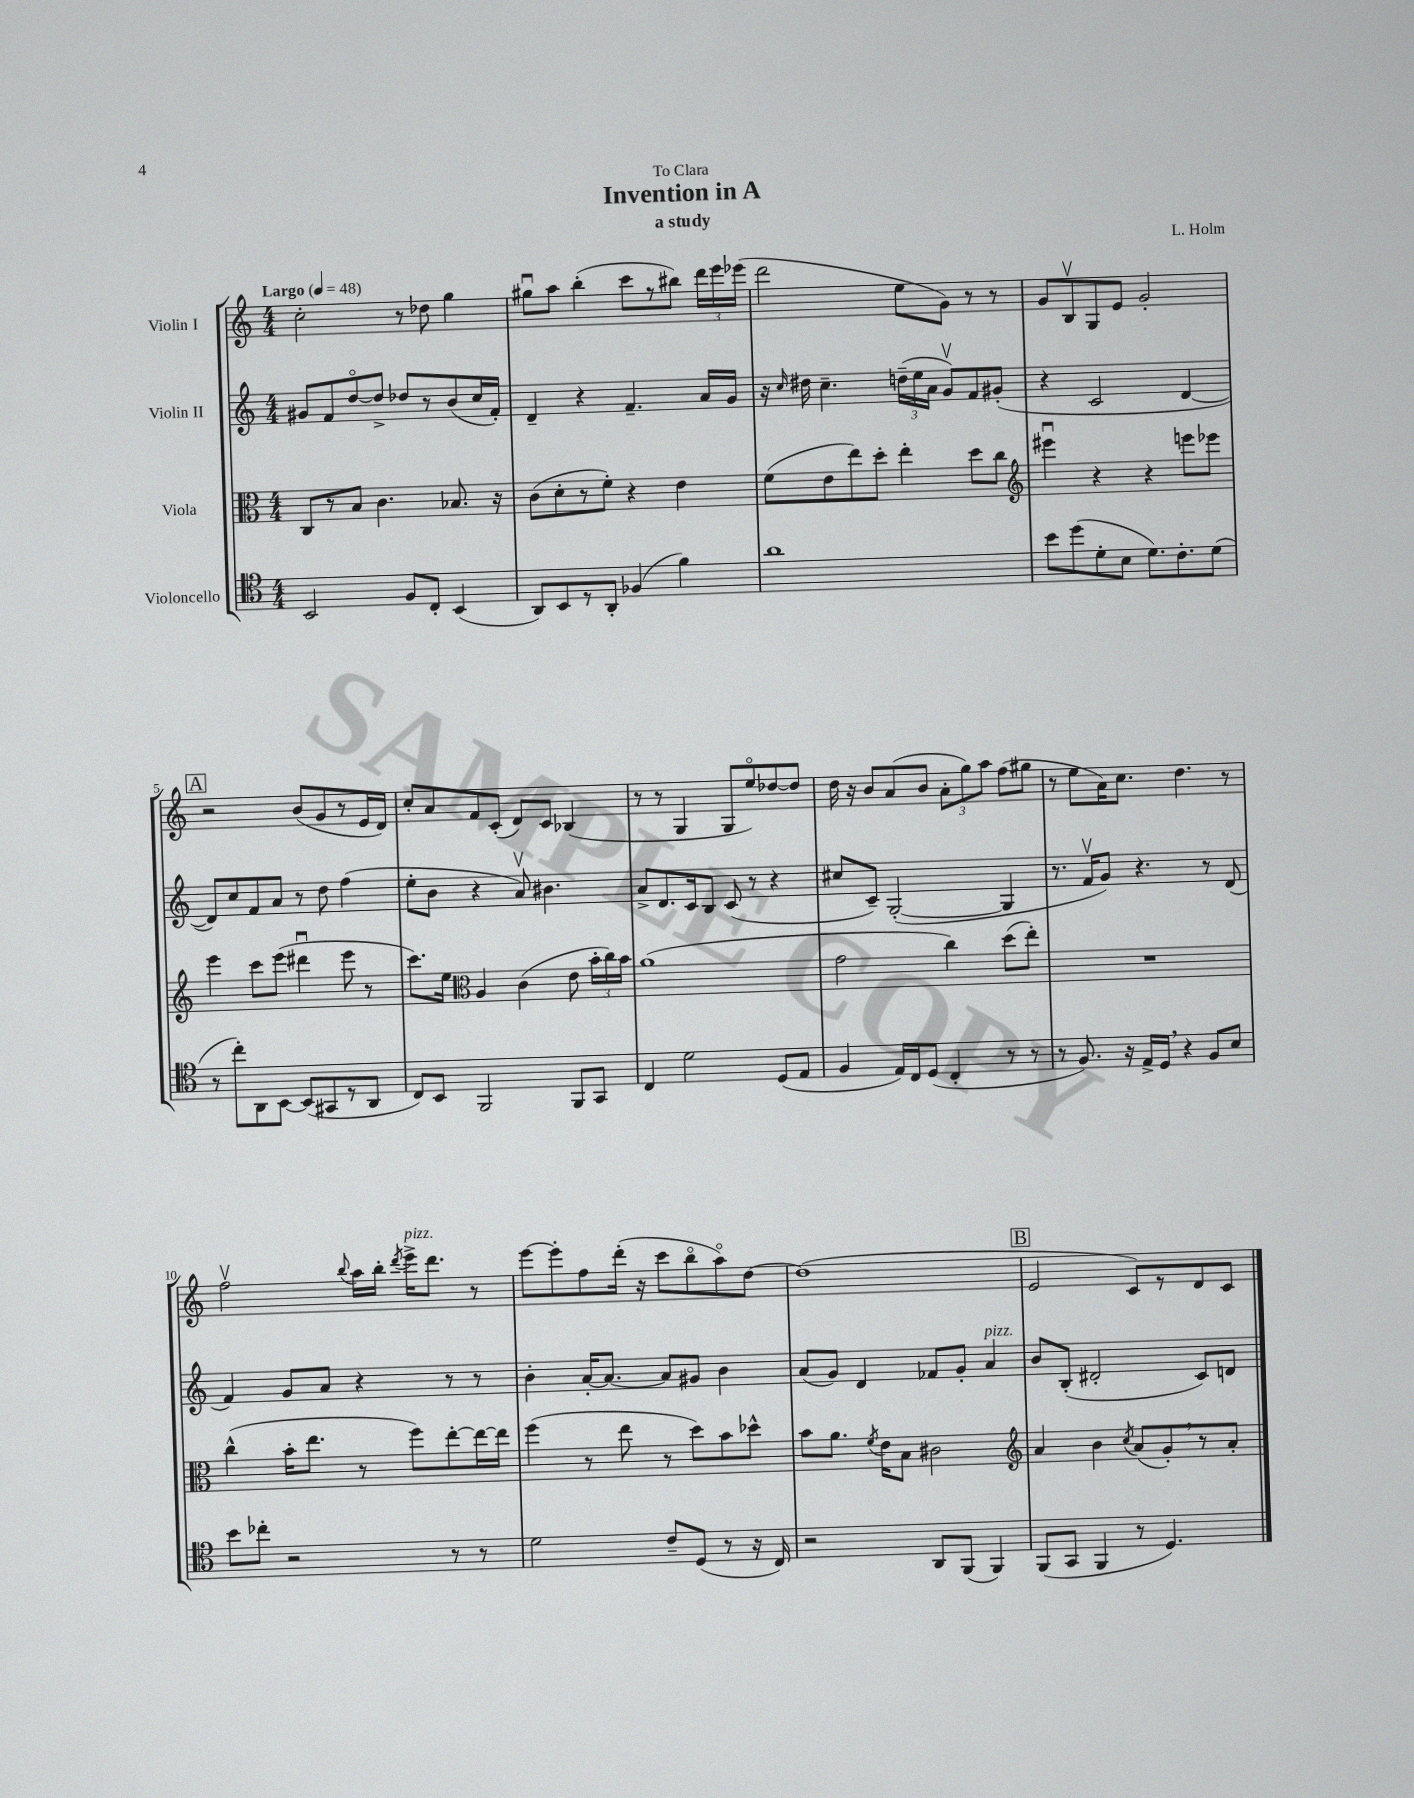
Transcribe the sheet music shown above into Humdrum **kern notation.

**kern	**kern	**kern	**kern
*staff4	*staff3	*staff2	*staff1
*clefC4	*clefC3	*clefG2	*clefG2
*k[]	*k[]	*k[]	*k[]
*M4/4	*M4/4	*M4/4	*M4/4
*MM48	*MM48	*MM48	*MM48
2BB	8C	8g#	2cc'
.	8r	8f	.
.	8B	[8ddo	.
.	4.c	8dd^]	.
8F	.	8dd-	8r
8C'	.	8r	8dd-
(4BB	8.B-	(8b	4gg
.	.	16cc	.
.	16r	16f')	.
=	=	=	=
8AA)	(8c	4d~	8gg#u
8BB	8d'	.	8aa
8r	8r	4r	(4bb'
8AA'	8f')	.	.
(4F-	4r	4.f~	8ccc
.	.	.	8r
4f)	4e	.	8bb#)
.	.	16a	24ddd
.	.	.	24eee
.	.	16g	.
.	.	.	(24eee-
=	=	=	=
1a	(8f	16r	2ddd
.	.	16qqcc	.
.	.	16dd#	.
.	8e	4.cc~	.
.	8ee)	.	.
.	8dd'	.	.
.	4ee'	(24dd~	8ee
.	.	24ee	.
.	.	24a	.
.	.	8gv)	8g)
.	8dd	8f	8r
.	8cc	(8g#'	8r
=	=	=	=
*	*clefG2	*	*
8b	4eee#u	4r	8g
(8dd	.	.	8Bv
8d'	4r	2c	8G
8B	.	.	8e
8.d)	4r	.	2g'
8.c'	.	.	.
.	8eee	[4d	.
(8d	8eee-	.	.
=	=	=	=
8r	4eee	8d])	2r
8cc')	.	8cc	.
8AA	8ccc	8f	.
[8BB	(8eee	8a	.
(8BB]	4ddd#u	8r	(8b
8GG#	.	8dd	8g
8r	8eee	(4ff	8r
8AA	8r	.	16e
.	.	.	16d)
=	=	=	=
8C)	8.ccc)	8ee'	8cc'
8BB	.	8b	8a
.	16ee	.	.
*	*clefC3	*	*
2FF	4A	4r	8f
.	.	.	(8c'
.	(4c	8av)	8d)
.	.	4.b#	8c
8FF	8e	.	(4B-
8GG	24b'	.	.
.	24cc)	.	.
.	24b	.	.
=	=	=	=
4C	(1a	8a^	8r
.	.	8.d	8r
2d	.	.	4G
.	.	16c	.
.	.	8B	.
.	.	(8c	8G
.	.	8r	8eeo)
(8D	.	4r	[8dd-
8E	.	.	8dd-]
=	=	=	=
4F	2g	8cc#	16dd
.	.	.	16r
.	.	8c~)	8b
16E)	.	([2G'	(8a
16C	.	.	.
(8D	.	.	8b
4C'	4cc)	.	12a'
.	.	.	12gg)
.	.	.	12aa
8r	(8dd	4G]	(8ff
8r	8ee')	.	8gg#
=	=	=	=
8r	1r	8.r	8r
8.F)	.	.	8ee
.	.	16fv	.
.	.	8g)	16a)
16r	.	.	8.cc
16E^	.	4.r	.
16D	.	.	.
4r	.	.	4.dd
8F	.	8r	.
8B	.	(8d	8r
=	=	=	=
8b	(4cc^^	4f)	2ffv
8cc-'	.	.	.
2r	16b'	8g	.
.	8.ee	.	.
.	.	8a	.
.	.	.	8qqbb
.	8r	4r	16aa
.	.	.	16bb'
.	.	.	8qddd
.	8ff)	.	16eee^
.	.	.	8.ddd
8r	[8ee'	8r	.
8r	16ee_	8r	8r
.	16ee]	.	.
=	=	=	=
2d	(4ff	4b'	[8eee
.	.	.	8eee']
.	8r	[16a'	8ff
.	.	8.a_	.
.	8ee	.	(16ddd'
.	.	.	16r
8c~	8r	8a]	8ccc
(8D	8dd)	8g#	8bbo
8r	8b	4b	8aao)
16r	8dd-^^	.	[8dd
16C)	.	.	.
=	=	=	=
2r	8b	(8a	(1dd]
.	8.a	8g)	.
.	.	4d	.
.	8qf	.	.
.	16e	.	.
.	8B	.	.
8AA	2c#	8f-	.
(8FF	.	8g'	.
4FF)	.	4a	.
=	=	=	=
*	*clefG2	*	*
(8FF	4a	8b	2e
8GG	.	(8B'	.
4FF	4b	2d#'	.
.	8qcc	.	.
8r	(8a	.	8c)
4.D)	8g')	.	8r
.	8r	8c)	8d
.	8a'	8d	8c
==	==	==	==
*-	*-	*-	*-
